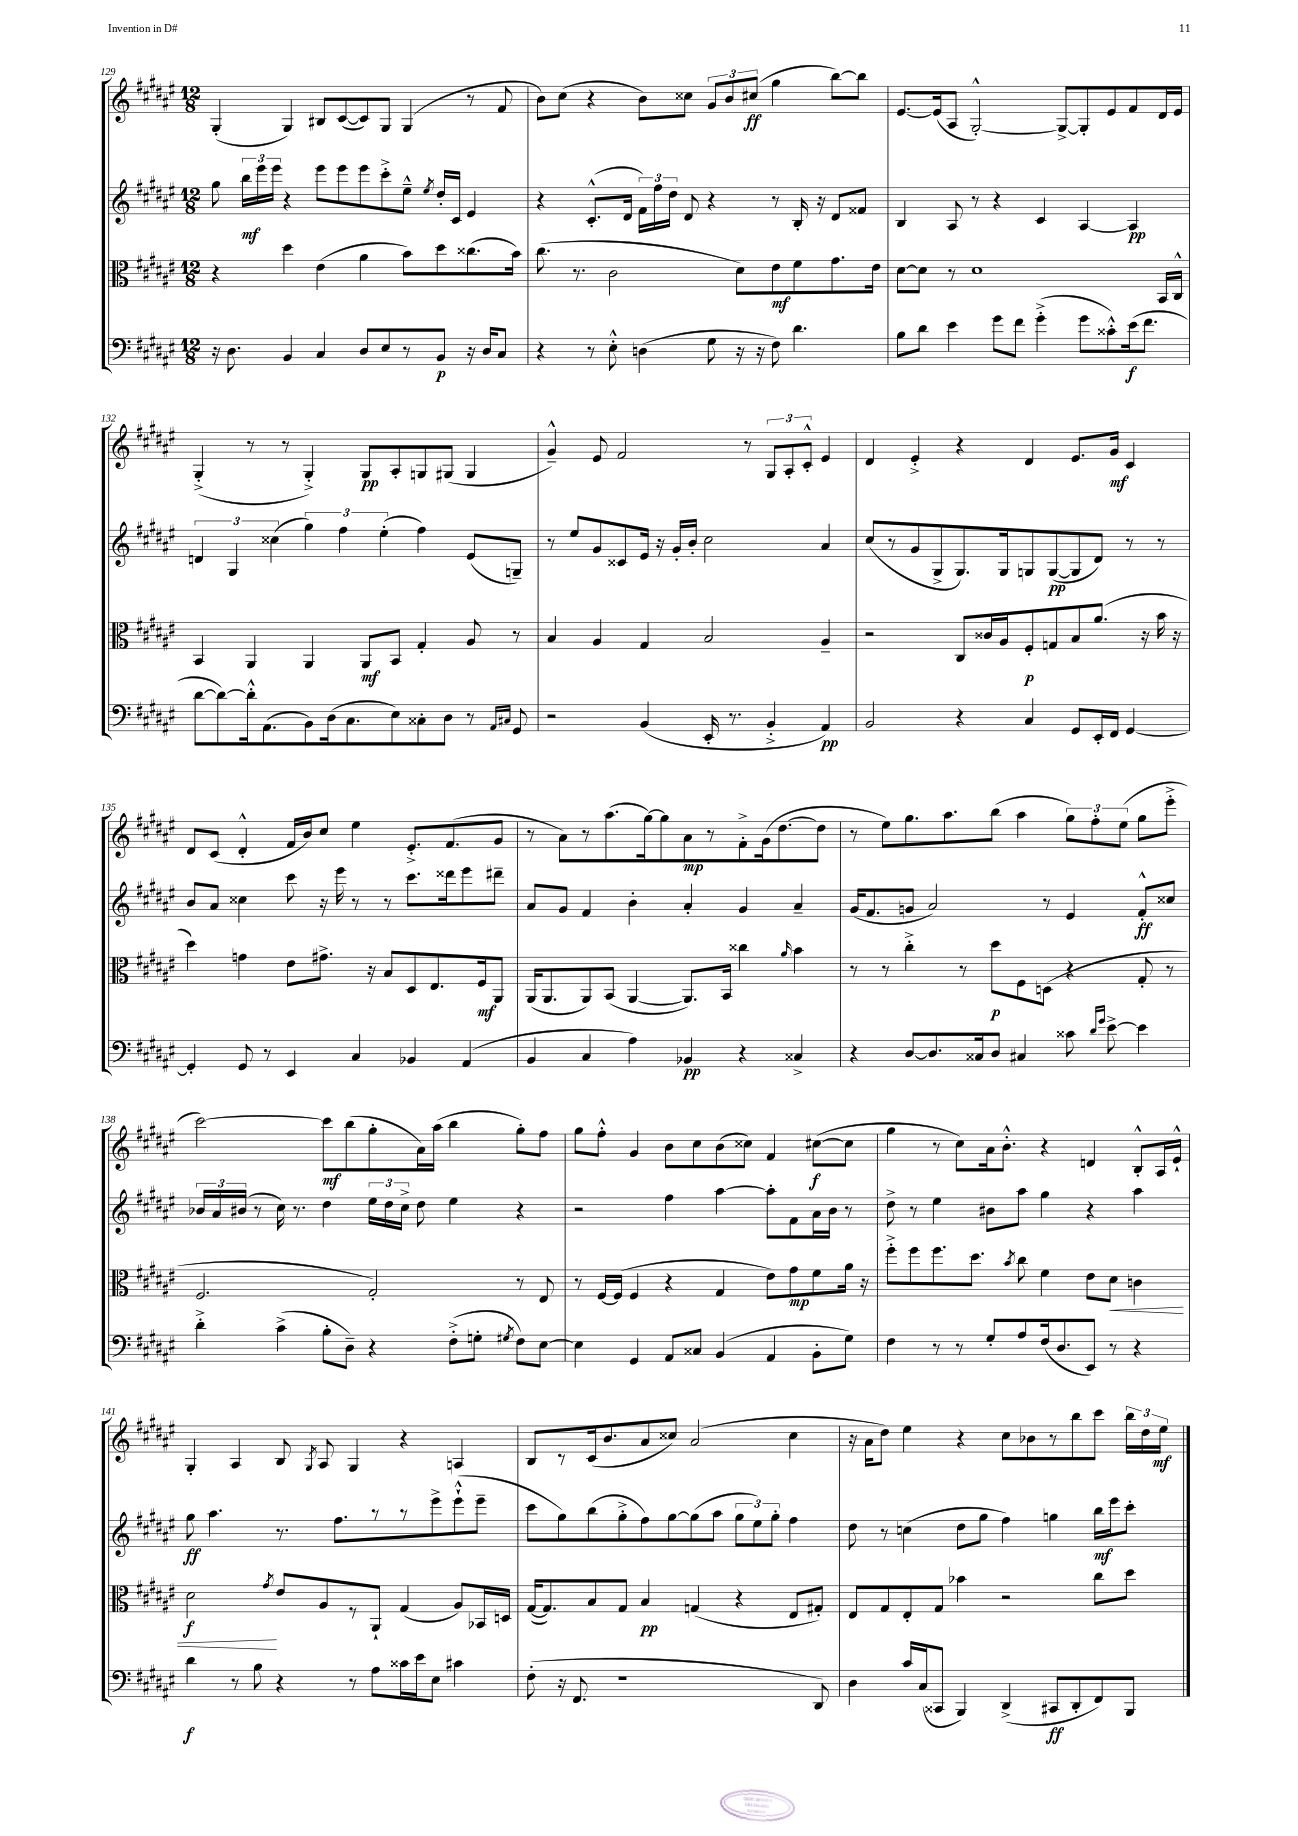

**kern	**kern	**kern	**kern
*staff4	*staff3	*staff2	*staff1
*clefF4	*clefC3	*clefG2	*clefG2
*k[f#c#g#d#a#e#]	*k[f#c#g#d#a#e#]	*k[f#c#g#d#a#e#]	*k[f#c#g#d#a#e#]
*M12/8	*M12/8	*M12/8	*M12/8
16r	4r	8gg#	(4G#'
8.D#	.	.	.
.	.	24bb	.
.	.	24eee#	.
.	.	24eee#	.
4BB	4dd#	4r	4G#)
4C#	(4e#	8eee#	8B#
.	.	8eee#	([8c#
8D#	4a#	8eee#	8c#])
8E#	.	8ccc#'^	8G#
8r	8b)	8ee#~^^	(4G#
.	.	8qee#	.
8BB	8dd#	16dd#'	.
.	.	16c#	.
16r	(8.cc##	4e#	8r
16D#	.	.	.
8C#	.	.	8f#
.	16b)	.	.
=	=	=	=
4r	(8.cc#	4r	8b)
.	.	.	(8cc#
.	8.r	.	.
8r	.	(8.c#'^^	4r
8E#'^^	2c#	.	.
.	.	16d#	.
(4D	.	24f#)	8b)
.	.	24ff#	.
.	.	24dd#	.
.	.	8d#	8cc##
8G#	.	4r	12g#
.	.	.	12b
16r	8d#)	.	.
.	.	.	(12cc#
16r	.	.	.
8F#)	8e#	8r	4gg#
4.d#	8f#	16B'	.
.	.	16r	.
.	8.g#	8d#	[8bb)
.	.	8f##	8bb]
.	16e#	.	.
=	=	=	=
8B	[8d#	4B	[8.e#
8d#	8d#]	.	.
.	.	.	(16e#]
4e#	8r	8A#	8A#
.	1d#	8r	[2G#'^^)
8g#	.	4r	.
8f#	.	.	.
(4g#'^	.	4c#	.
.	.	.	8G#^_
8g#	.	[4A#	8G#']
8c##'^^)	.	.	8e#
(16e#	.	4A#]	8f#
8.f#	.	.	.
.	16BB	.	16d#
.	16C#^^	.	16e#
=	=	=	=
[8d#	4BB	6d	(4G#'^
8d#_)	.	.	.
.	.	6G#	.
16d#'^^]	4AA#	.	8r
(8.AA#	.	.	.
.	.	(6cc##	.
.	.	.	8r
8BB)	4AA#	6gg#)	4G#'^)
(16D#	.	.	.
.	.	6ff#	.
8.C#	.	.	.
.	8AA#	.	8G#
.	.	(6ee#'	.
8E#)	8BB	.	8A#'
8C##'	4G#'	4ff#)	8G
8D#	.	.	(8G#
8r	8A#	(8e#	4G#
16qqAA#	.	.	.
16qqC#	.	.	.
8GG#	8r	8G~)	.
=	=	=	=
2r	4B	8r	4g#~^^)
.	.	8ee#	.
.	4A#	8g#	8e#
.	.	8c##	2f#
(4BB	4G#	16e#	.
.	.	16r	.
.	.	16g#'	.
.	.	16b'	.
16EE#'	2B	2cc#	.
8.r	.	.	.
.	.	.	8r
4BB'^	.	.	12G#
.	.	.	12A#'
.	.	.	12c#'^^
4AA#)	4A#~	4a#	4e#
=	=	=	=
2BB	2r	(8cc#	4d#
.	.	8r	.
.	.	8g#	4e#'^
.	.	8G#^	.
4r	8C#	8.G#)	4r
.	16c##	.	.
.	16A#	16G#	.
4C#	8F#'	8G	4d#
.	8G	([8G	.
8GG#	8B	8G]	8.e#
16EE#'	(8.a#	8d#)	.
16FF#	.	.	16g#
[4GG#	.	8r	4c#
.	16r	.	.
.	16b	8r	.
.	16r	.	.
=	=	=	=
4GG#']	4dd#)	8b	8d#
.	.	8a#	(8c#
8GG#	4g	4cc##	4d#'^^
8r	.	.	.
4EE#	8e#	8ccc#	16f#
.	.	.	16b)
.	8.g#^	16r	8cc#
.	.	16eee#	.
4C#	.	8r	4ee#
.	16r	.	.
.	8B	8r	.
4BB-	8D#	8.ccc#	8.e#'^
.	8.E#	.	.
.	.	16ddd##	(8.f#
(4AA#	.	8eee#	.
.	16F#	.	.
.	8AA#	8ddd#~	8g#
=	=	=	=
4BB	(16AA#	8a#	8r
.	8.AA#	.	.
.	.	8g#	8a#)
4C#	8AA#)	4f#	8r
.	(8BB	.	(8.aa#
4A#)	[4AA#	4b'	.
.	.	.	[16gg#)
.	.	.	8gg#]
4BB-	8.AA#])	4a#'	8a#
.	.	.	8r
.	16BB	.	.
4r	4cc##	4g#	8f#'^
.	.	.	(16g#
.	.	.	[8.dd#
.	16qqa#	.	.
4C##^	4b	4a#~	.
.	.	.	8dd#]
=	=	=	=
4r	8r	(16g#	8r
.	.	8.f#	.
.	8r	.	8ee#)
[8D#	4cc#'^	8g	8.gg#
8.D#]	.	2a#)	.
.	.	.	8.aa#
.	8r	.	.
16C##	.	.	.
8D#	8dd#	.	(8bb
4C#	8F#	.	4aa#
.	(8D	8r	.
8c##	4r	4e#	12gg#)
.	.	.	12ff#'
16qqd#	.	.	.
16qqg#	.	.	.
[8e#^	.	.	.
.	.	.	(12ee#
4e#]	8G#'	8f#'^^	8gg#
.	8r	8cc##	8eee#'^
=	=	=	=
4d#'^	2.F#	24b-	[2ccc#)
.	.	24a#	.
.	.	(24b#	.
.	.	8r	.
(4c#^	.	16cc#)	.
.	.	8.r	.
8B'	.	4dd#	8ccc#]
8D#~)	.	.	(8bb
4r	2G#')	24ee#	8gg#'
.	.	24dd#	.
.	.	24cc#^	.
.	.	8dd#	16a#)
.	.	.	(16aa#
(8F#'^	.	4ee#	4bb
8G'	.	.	.
8qG#	.	.	.
8F#)	8r	4r	8gg#')
[8E#	8E#	.	8ff#
=	=	=	=
4E#]	8r	2r	8gg#
.	[16F#	.	8ff#'^^
.	(16F#]	.	.
4GG#	4F#	.	4g#
8AA#	4r	4ff#	8b
8C##	.	.	8cc#
(4BB	4G#	[4aa#	(8b
.	.	.	8cc##)
4AA#	8e#)	8aa#']	4f#
.	8g#	8f#	.
8BB'	8f#	16a#	([8cc#
.	.	16b	.
8G#)	16a#	8r	8cc#]
.	16r	.	.
=	=	=	=
4F#	8ff#'^	8dd#^	4gg#
.	8ff#	8r	.
8r	8.ff#	4ee#	8r
8r	.	.	8cc#)
.	8.dd#	.	.
8G#'	.	8b#	16a#
.	.	.	8.b'^^
.	8qb	.	.
8A#	8cc#	8aa#	.
(16F#	4f#	4gg#	4r
8.D#	.	.	.
8EE#)	8e#	4r	4d
8r	8d#	.	.
4r	4c	4aa#	8B'^^
.	.	.	16A#
.	.	.	16e#`^^
=	=	=	=
4d#	2d#	8gg#	4G#'
.	.	4.aa#	.
8r	.	.	4A#
8B	.	.	.
.	8qg#	.	.
4r	8e#	8.r	8B
.	.	.	8qG#
.	8A#	.	8A#
.	.	8.ff#	.
8r	8r	.	4G#
8A#	8AA#`	8r	.
16c##	(4G#	8r	4r
16e#	.	.	.
8E#	.	8eee#^	.
4c#	8A#)	(8eee#`^^	4A
.	16BB-	8eee#~	.
.	16D	.	.
=	=	=	=
(8F#'	([16G#	8ccc#	8B
.	8.G#])	.	.
16r	.	8gg#)	8r
8.FF#	.	.	.
.	8B	(8bb	(16c#
.	.	.	8.b
1r	8G#	8gg#'^	.
.	4B	8ff#)	8a#
.	.	[8gg#	8cc##)
.	(4G	(8gg#]	(2a#
.	.	8aa#	.
.	4r	12gg#	.
.	.	12ee#)	.
.	.	12gg#'	.
.	8E#	4ff#	4cc##
8DD#)	8G#')	.	.
=	=	=	=
4D#	8E#	8dd#	16r
.	.	.	16a#
.	8G#	8r	8dd#)
16c#	8E#'	(4cc	4ee#
(16C#	.	.	.
8CC##	8G#	.	.
4BBB)	4b-	8dd#	4r
.	.	8gg#	.
(4DD#^	2r	4ff#)	8cc#
.	.	.	8b-
8CC#	.	4gg	8r
8DD#'	.	.	8bb
8FF#)	8cc#	16bb	8ccc#
.	.	16eee#	.
8BBB	8dd#	8ccc#'	24bb
.	.	.	24dd#
.	.	.	24ee#
==	==	==	==
*-	*-	*-	*-
